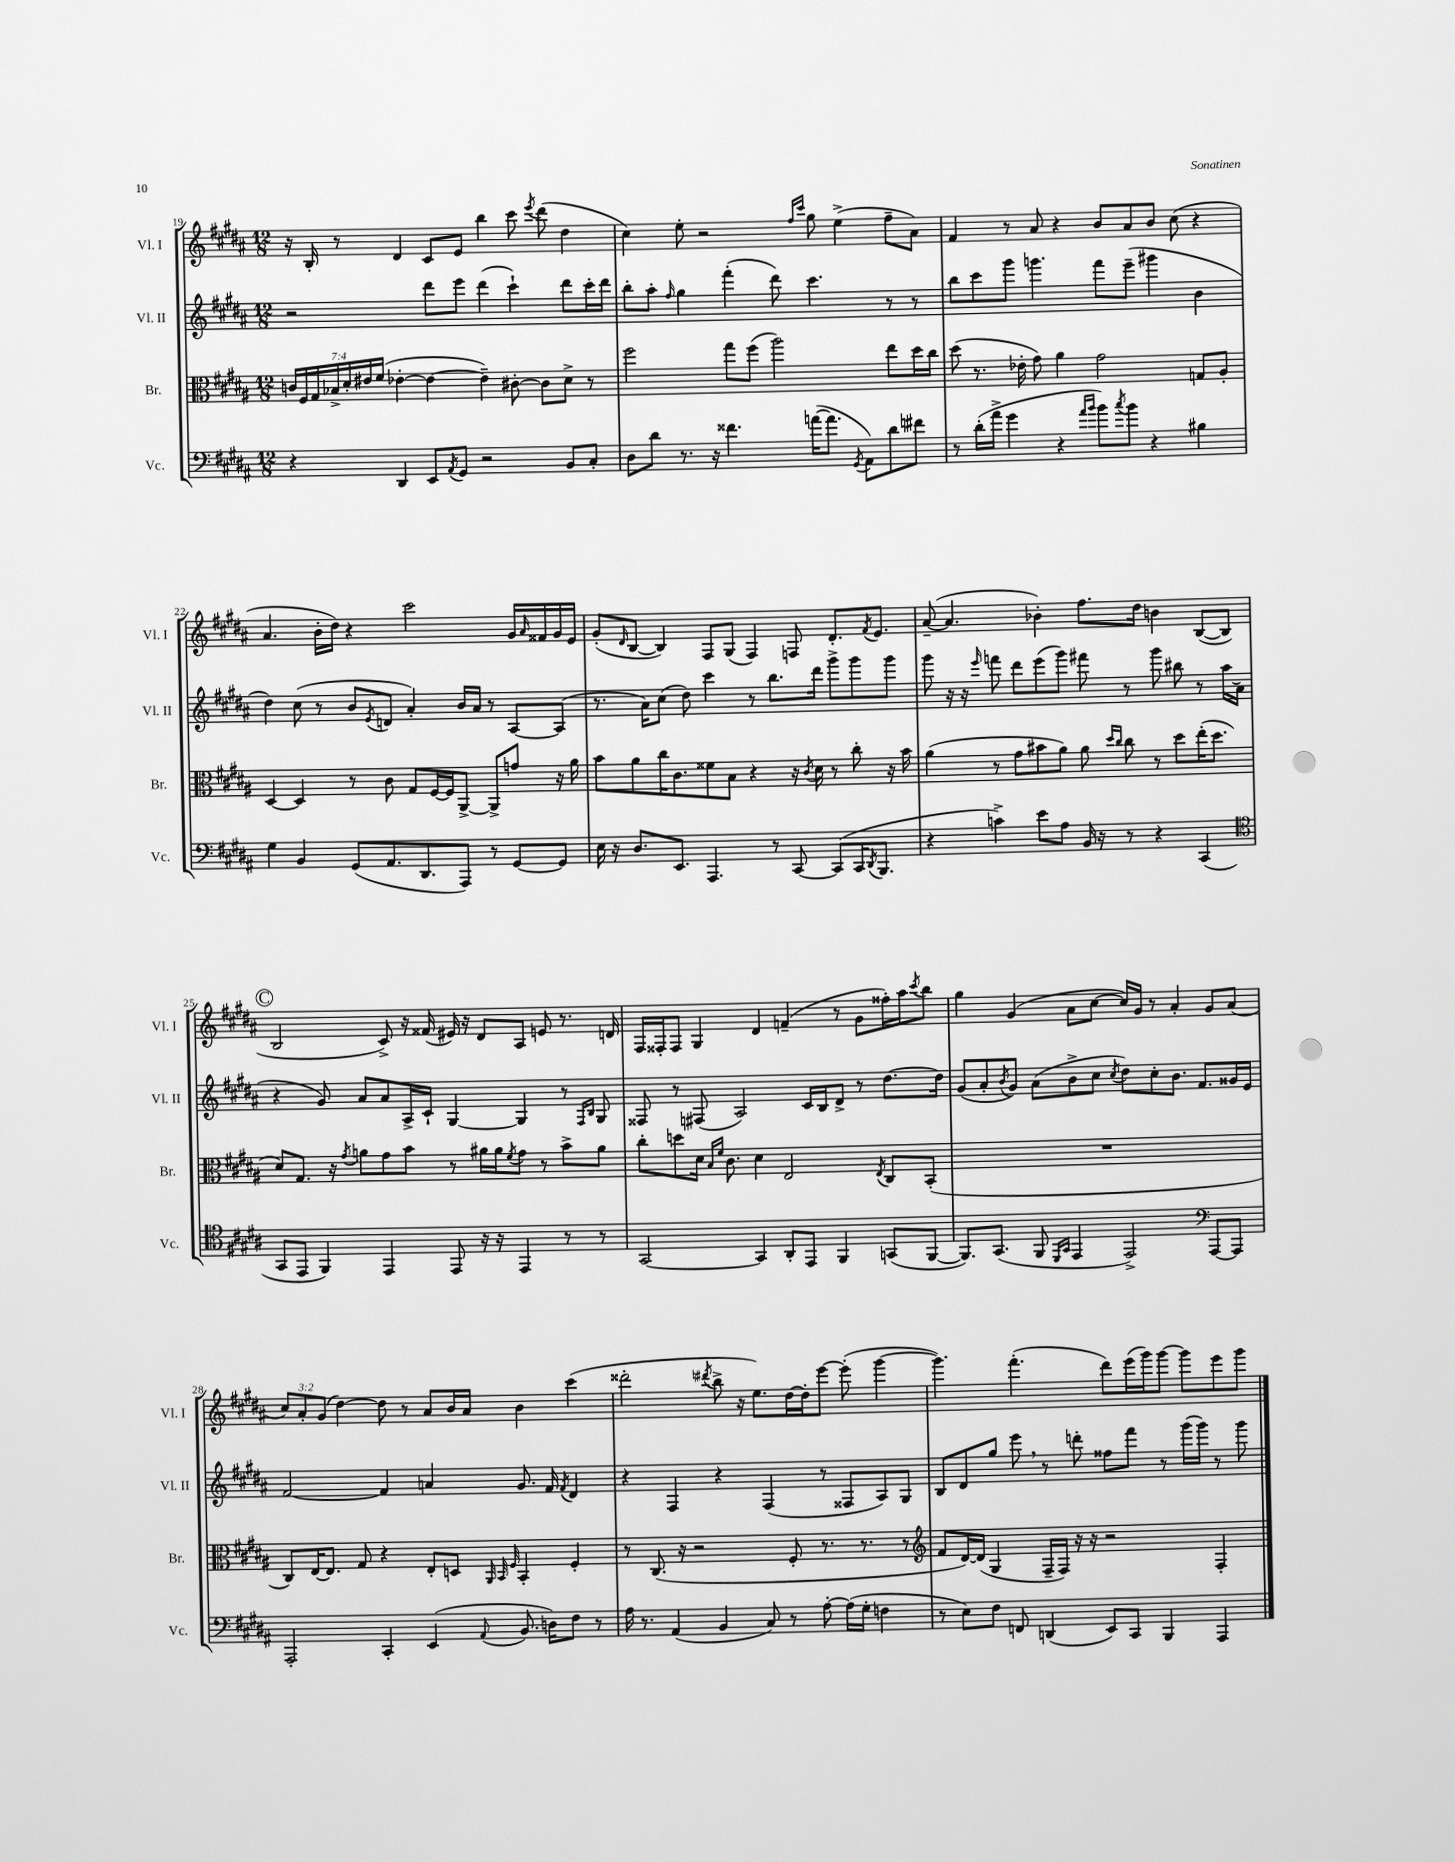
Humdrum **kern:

**kern	**kern	**kern	**kern
*staff4	*staff3	*staff2	*staff1
*clefF4	*clefC3	*clefG2	*clefG2
*k[f#c#g#d#a#]	*k[f#c#g#d#a#]	*k[f#c#g#d#a#]	*k[f#c#g#d#a#]
*M12/8	*M12/8	*M12/8	*M12/8
4r	28c	2r	16r
.	28F#	.	.
.	.	.	16B'
.	28G#	.	.
.	28B-^	.	.
.	.	.	8r
.	28d#'	.	.
.	28e#	.	.
.	(28f#	.	.
4DD#	[4e-'	.	4d#
8EE	4e-_	8ddd#	8c#
8qAA#	.	.	.
8GG#	.	8eee	8e
2r	4e-~])	(4ddd#	4bb
.	[8c#'	4ccc#`)	8ccc#
.	.	.	8qeee
.	8c#]	.	(8ddd#
8BB	8d#^	8ddd#	4dd#
8C#'	8r	16ccc#'	.
.	.	16ddd#	.
=	=	=	=
8D#	2ff#	8bb'	4cc#)
8d#	.	8aa#'	.
.	.	16qqff#	.
8.r	.	4gg#	8ee'
.	.	.	2r
16r	.	.	.
4.f##	8gg#	(4fff#'	.
.	(8ff#	.	.
.	2aa#)	8ddd#)	.
.	.	.	16qqff#
.	.	.	16qqccc#
([16a	.	4.ccc#	8gg#
8.a]	.	.	.
.	.	.	(4ee^
8qGG#	.	.	.
8AA#)	.	.	.
8d#	8ee	8r	8ff#~
8f#	16dd#	8r	8a#)
.	16cc#	.	.
=	=	=	=
8r	(8dd#	8bb	4f#
(16d#'	8.r	8ccc#	.
16a#^	.	.	.
4g#	.	8ggg#	8r
.	16e-'	.	.
.	8g#)	4.ggg	8a#
4r	4a#	.	4r
16qqa#	.	.	.
16qqb	.	.	.
8b)	2g#	8fff#	8b
8qcc#	.	.	.
8b	.	(8eee~	8a#
4r	.	4ggg#	8b
.	.	.	(8cc#
4B#	8G	4b	4r
.	8A#'	.	.
=	=	=	=
4G#	[4D#	4dd#)	4.a#
4BB	4D#]	(8cc#	.
.	.	8r	16b'
.	.	.	16dd#)
(8GG#	8r	8b	4r
.	.	8qe	.
8.AA#	8c#	8d	.
.	8G#	4a#')	2ccc#
8.DD#	.	.	.
.	[16F#	.	.
.	16F#]	.	.
8AAA#)	[8AA#^	16b	.
.	.	16a#	.
8r	8AA#^]	8r	.
[8GG#	8g	[8A#	16g#
.	.	.	16qqa#
.	.	.	16f##
8GG#]	16r	(8A#]	16g#
.	16a#	.	16e
=	=	=	=
16E	8b	8.r	(8g#'
16r	.	.	.
.	.	.	16qqd#
8.D#	8a#	.	[8B
.	.	16a#)	.
.	16cc#	(8cc#	4B])
8.EE	8.c#	.	.
.	.	8dd#)	.
4.AAA#	8f##	4ccc#	8F#
.	8B	.	(8G#
.	4r	8r	4F#)
8r	.	8.bb	.
[8CC#	16r	.	8F
.	8qc#	.	.
.	16d#	16ddd#	.
(8CC#]	8r	8ggg#^	8.d#'
16CC#	8cc#'	8ggg#	.
8qDD#	.	.	8qf#
8.BBB	.	.	8.e
.	16r	8ggg#	.
.	16b	.	.
=	=	=	=
4r	(4a#	8ggg#	([8a#~
.	.	16r	4.a#]
.	.	16r	.
.	.	16qqeee	.
4c^)	8r	8fff	.
.	8g#	8ddd#	.
8e	8b#	(8eee	4b-')
8A#	8a#)	8ggg#)	.
16BB	8a#	8fff#	8.ff#
16r	.	.	.
.	16qqdd#	.	.
.	16qqcc#	.	.
8r	8cc#	8r	.
.	.	.	16dd#
4r	8r	8ggg#	4b
.	8dd#	8bb#	.
(4CC#	(16ee'	8r	([8B
.	8.dd#	.	.
.	.	16aa#	8B]
.	.	(16a#	.
=	=	=	=
*clefC4	*	*	*
8GG#	8d#)	4r	2B
8EE	8.G#	.	.
4FF#)	.	8g#)	.
.	16r	.	.
.	8qg#	.	.
.	8a	8a#	.
4EE	8g#	8a#	8c#^)
.	8b	16A#^	16r
.	.	16c#`	(16f##
8EE	8r	[4G#	16e#)
.	.	.	16r
16r	16a#	.	8d#
16r	16a#	.	.
.	8qf#	.	.
4EE	8g#	4G#]	8A#
.	8r	.	8e
8r	8b^	8r	8.r
.	.	16qqF#	.
.	.	16qqB	.
8r	8a#	8G#	.
.	.	.	16d
=	=	=	=
[2GG#	8cc#'	8F##	16F#
.	.	.	16F##'
.	8dd	8r	8F##
.	16d#	(8F#	4G#
.	16qqB	.	.
.	16qqf#	.	.
.	8.c#	.	.
.	.	2A#)	.
4GG#]	4d#	.	4d#
8AA#'	2E	.	(4f~
8EE	.	16c#	.
.	.	16B	.
4FF#	.	8d#^	8r
.	.	8r	8g#
.	8qE	.	.
(8GG	8C#	[8.dd#	16ff##')
.	.	.	16aa#
.	.	.	8qccc#
[8FF#	(8BB'	.	8bb
.	.	16dd#]	.
=	=	=	=
8.FF#])	1.r	(8g#	4gg#
.	.	8a#'	.
(8.GG#	.	.	.
.	.	8qb	.
.	.	8g#)	(4g#
8FF#	.	(8a#	.
16qqDD#	.	.	.
16qqGG#	.	.	.
4EE	.	8b^	8a#
.	.	8cc#	[8cc#
.	.	8qcc#	.
2EE^)	.	8dd#)	16cc#])
.	.	.	16g#
.	.	8cc#'	8r
.	.	8.b	4a#'
.	.	8.f#	.
*clefF4	*	*	*
[8AAA#	.	.	8g#
8AAA#]	.	16g##	(8a#
.	.	16e	.
=	=	=	=
2AAA#'	8C#)	[2f#	12cc#)
.	.	.	12a#'
.	[16E	.	.
.	.	.	(12g#
.	8.E]	.	.
.	.	.	[4dd#)
.	8G#	.	.
4CC#'	4r	4f#]	8dd#]
.	.	.	8r
(4EE	8E'	4a	8a#
.	8D	.	16b
.	.	.	16a#
.	32qqAA#	.	.
.	32qqBB	.	.
8qqAA#	32qqF#	.	.
8.BB	4BB'	8.g#	4b
16D)	.	16f#	.
.	.	8qf#	.
8F#	4F#'	4d#	(4ccc#
8r	.	.	.
=	=	=	=
16A#	8r	4r	2ddd##'
8.r	.	.	.
.	(8.C#	.	.
(4AA#	.	4F#	.
.	16r	.	.
.	2r	.	.
.	.	.	8qddd#
4BB	.	4r	8bb^
.	.	.	16r
.	.	.	8.ee)
8C#)	.	(4F#	.
8r	8F#'	.	[16dd#
.	.	.	16dd#']
[8A#'	8.r	8r	[8eee
(16A#]	.	8F##	(8eee']
16G#'	8.r	.	.
4F	.	8A#)	[4ggg#
.	8r	8G#	.
=	=	=	=
*	*clefG2	*	*
8r	8f#	8B	4.ggg#])
8E)	[16d#)	8d#	.
.	(16d#]	.	.
8F#	4G#	8gg#	.
8FF	.	8eee	(4.fff#'
(4DD	16F#~	8r	.
.	16F#)	.	.
.	16r	8ddd'	.
.	16r	.	.
8EE)	2r	8ff##	8ddd#)
8CC#	.	8fff#	(16eee
.	.	.	16ggg#)
4BBB	.	8r	[8ggg#
.	.	(16ggg#	8ggg#]
.	.	16ggg#)	.
4AAA#	4F#'	8r	8eee
.	.	8ggg#	8ggg#
==	==	==	==
*-	*-	*-	*-
